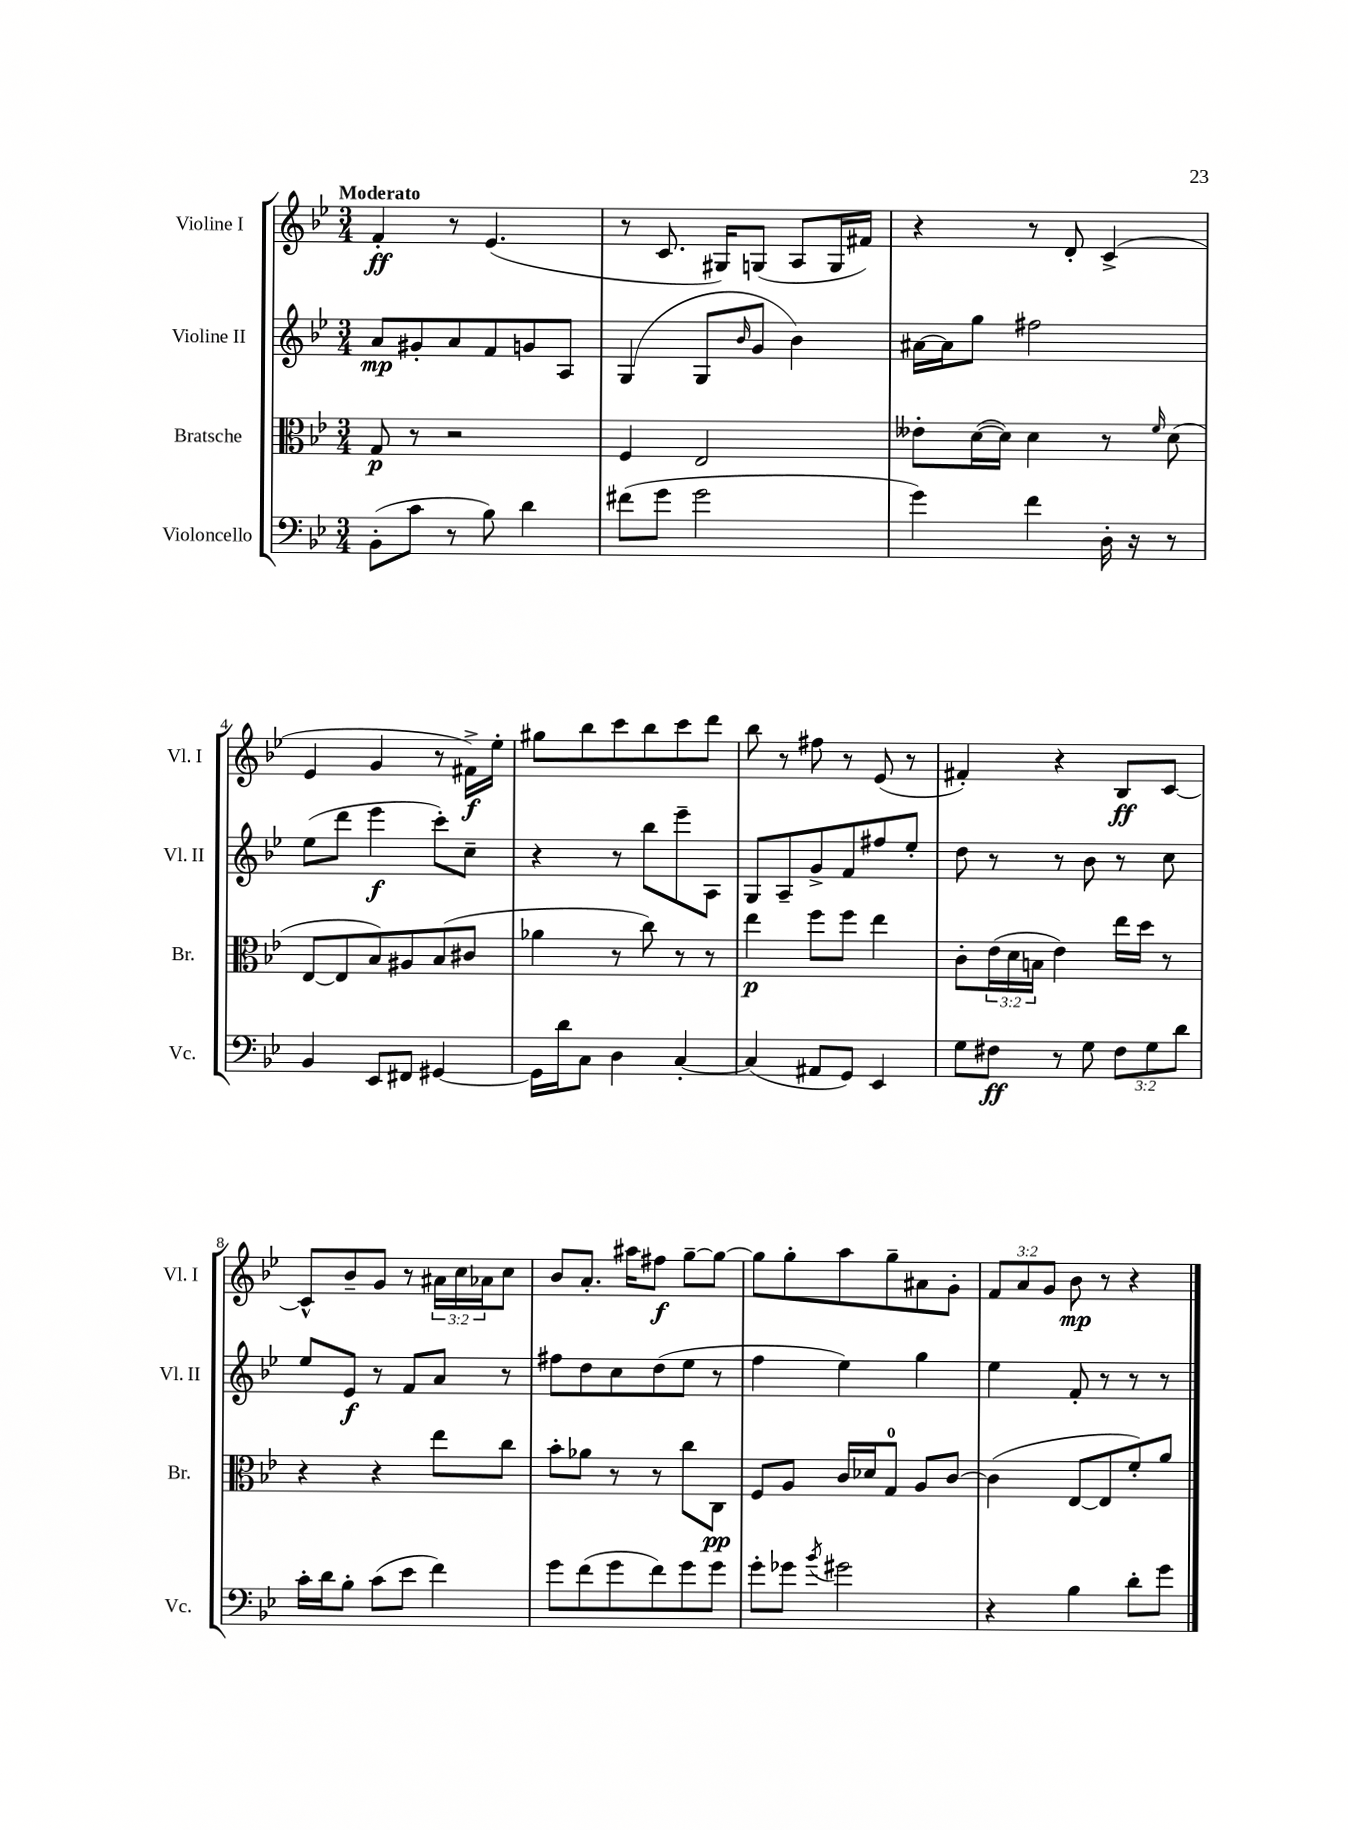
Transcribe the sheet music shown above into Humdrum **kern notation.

**kern	**dynam	**kern	**dynam	**kern	**dynam	**kern	**dynam
*part4	*part4	*part3	*part3	*part2	*part2	*part1	*part1
*staff4	*staff4	*staff3	*staff3	*staff2	*staff2	*staff1	*staff1
*I"Violoncello	*	*I"Bratsche	*	*I"Violine II	*	*I"Violine I	*
*I'Vc.	*	*I'Br.	*	*I'Vl. II	*	*I'Vl. I	*
*clefF4	*	*clefC3	*	*clefG2	*	*clefG2	*
*k[b-e-]	*	*k[b-e-]	*	*k[b-e-]	*	*k[b-e-]	*
*M3/4	*	*M3/4	*	*M3/4	*	*M3/4	*
=1	=1	=1	=1	=1	=1	=1	=1
!	!	!	!	!	!	!LO:TX:a:B:t=Moderato	!
(8BB-'\L	.	8G/	p	8a/L	mp	4f'/	ff
8c\J	.	8r	.	8g#X'/	.	.	.
8r	.	2r	.	8a/	.	8r	.
8B-\)	.	.	.	8f/	.	(4.e-/	.
4d\	.	.	.	8gn/	.	.	.
.	.	.	.	8A/J	.	.	.
=2	=2	=2	=2	=2	=2	=2	=2
(8f#X\L	.	4F/	.	(4G/	.	8r	.
8g\J	.	.	.	.	.	8.c/	.
2g\	.	2E-/	.	8G/L	.	.	.
.	.	.	.	.	.	16G#X/KL)	.
.	.	.	.	16qqb-/	.	.	.
.	.	.	.	8g/J	.	(8Gn/J	.
.	.	.	.	4b-\)	.	8A/L	.
.	.	.	.	.	.	16G/L	.
.	.	.	.	.	.	16f#X/JJ)	.
=3	=3	=3	=3	=3	=3	=3	=3
4g\)	.	8e--X'\L	.	[16a#X\LL	.	4r	.
.	.	.	.	16a#\J]	.	.	.
.	.	([16d\L	.	8gg\J	.	.	.
.	.	16d\JJ])	.	.	.	.	.
4f\	.	4d\	.	2ff#X\	.	8r	.
.	.	.	.	.	.	8d'/	.
16D'\	.	8r	.	.	.	(4c^/	.
16r	.	.	.	.	.	.	.
.	.	16qqf/	.	.	.	.	.
8r	.	(8d\	.	.	.	.	.
!!LO:LB:g=z
=4	=4	=4	=4	=4	=4	=4	=4
4BB-/	.	[8E-/L	.	(8ee-\L	.	4e-/	.
.	.	8E-/]	.	8ddd\J	.	.	.
8EE-/L	.	8B-/)	.	4eee-\	f	4g/	.
8FF#X/J	.	8A#X/	.	.	.	.	.
[4GG#X/	.	(8B-/	.	8ccc'\L)	.	8r	.
.	.	8c#X/J	.	8cc~\J	.	16f#X^\LL)	f
.	.	.	.	.	.	16ee-'\JJ	.
=5	=5	=5	=5	=5	=5	=5	=5
16GG#\LL]	.	4a-X\	.	4r	.	8gg#X\L	.
16d\J	.	.	.	.	.	.	.
8C\J	.	.	.	.	.	8bb-\	.
4D\	.	8r	.	8r	.	8ccc\	.
.	.	8cc\)	.	8bb-\L	.	8bb-\	.
[4C'/	.	8r	.	8eee-~\	.	8ccc\	.
.	.	8r	.	8A\J	.	8ddd\J	.
=6	=6	=6	=6	=6	=6	=6	=6
(4C/]	.	4ee-\	p	8G/L	.	8bb-\	.
.	.	.	.	8A~/	.	8r	.
8AA#X/L	.	8ff\L	.	8g^/	.	8ff#X\	.
8GG/J)	.	8ff\J	.	8f/	.	8r	.
4EE-/	.	4ee-\	.	8ff#X/	.	(8e-/	.
.	.	.	.	8ee-'/J	.	8r	.
=7	=7	=7	=7	=7	=7	=7	=7
8G\L	.	8c'\L	.	8dd\	.	4f#X'/)	.
8F#X\J	ff	(24e-\L	.	8r	.	.	.
.	.	24d\	.	.	.	.	.
.	.	24Bn\JJ	.	.	.	.	.
8r	.	4e-\)	.	8r	.	4r	.
8G\	.	.	.	8b-\	.	.	.
12F#\L	.	16ee-\LL	.	8r	.	8B-/L	ff
.	.	16dd\JJ	.	.	.	.	.
12G\	.	.	.	.	.	.	.
.	.	8r	.	8cc\	.	[8c/J	.
12d\J	.	.	.	.	.	.	.
!!LO:LB:g=z
=8	=8	=8	=8	=8	=8	=8	=8
16c'\LL	.	4r	.	8ee-/L	.	8c^^/L]	.
16d\J	.	.	.	.	.	.	.
8B-'\J	.	.	.	8e-/J	f	8b-~/	.
(8c\L	.	4r	.	8r	.	8g/J	.
8e-\J	.	.	.	8f/L	.	8r	.
4f\)	.	8ee-\L	.	8a/J	.	24a#X\LL	.
.	.	.	.	.	.	24cc\	.
.	.	.	.	.	.	24a-X\J	.
.	.	8cc\J	.	8r	.	8cc\J	.
=9	=9	=9	=9	=9	=9	=9	=9
8g\L	.	8b-'\L	.	8ff#X\L	.	8b-/L	.
(8f\	.	8a-X\J	.	8dd\	.	8.a'/J	.
8g\	.	8r	.	8cc\	.	.	.
.	.	.	.	.	.	16aa#X\KL	.
8f\)	.	8r	.	(8dd\	.	8ff#X\J	f
8g\	.	8cc\L	.	8ee-\J	.	[8gg~\L	.
8g\J	.	8C\J	pp	8r	.	8gg\J_	.
=10	=10	=10	=10	=10	=10	=10	=10
8g'\L	.	8F/L	.	4ff\	.	8gg\L]	.
8g-X\J	.	8A/J	.	.	.	8gg'\	.
8qb-/	.	.	.	.	.	.	.
2g#X\	.	16c/LL	.	4ee-\)	.	8aa\	.
.	.	16d-X/J	.	.	.	.	.
.	.	8G/J	.	.	.	8gg~\	.
.	.	8A/L	.	4gg\	.	8a#X\	.
.	.	[8c/J	.	.	.	8g'\J	.
=11	=11	=11	=11	=11	=11	=11	=11
4r	.	(4c\]	.	4ee-\	.	12f/L	.
.	.	.	.	.	.	12a/	.
.	.	.	.	.	.	12g/J	.
4B-\	.	[8E-/L	.	8f'/	.	8b-\	mp
.	.	8E-/]	.	8r	.	8r	.
8d'\L	.	8f'/)	.	8r	.	4r	.
8g\J	.	8a/J	.	8r	.	.	.
==	==	==	==	==	==	==	==
*-	*-	*-	*-	*-	*-	*-	*-
